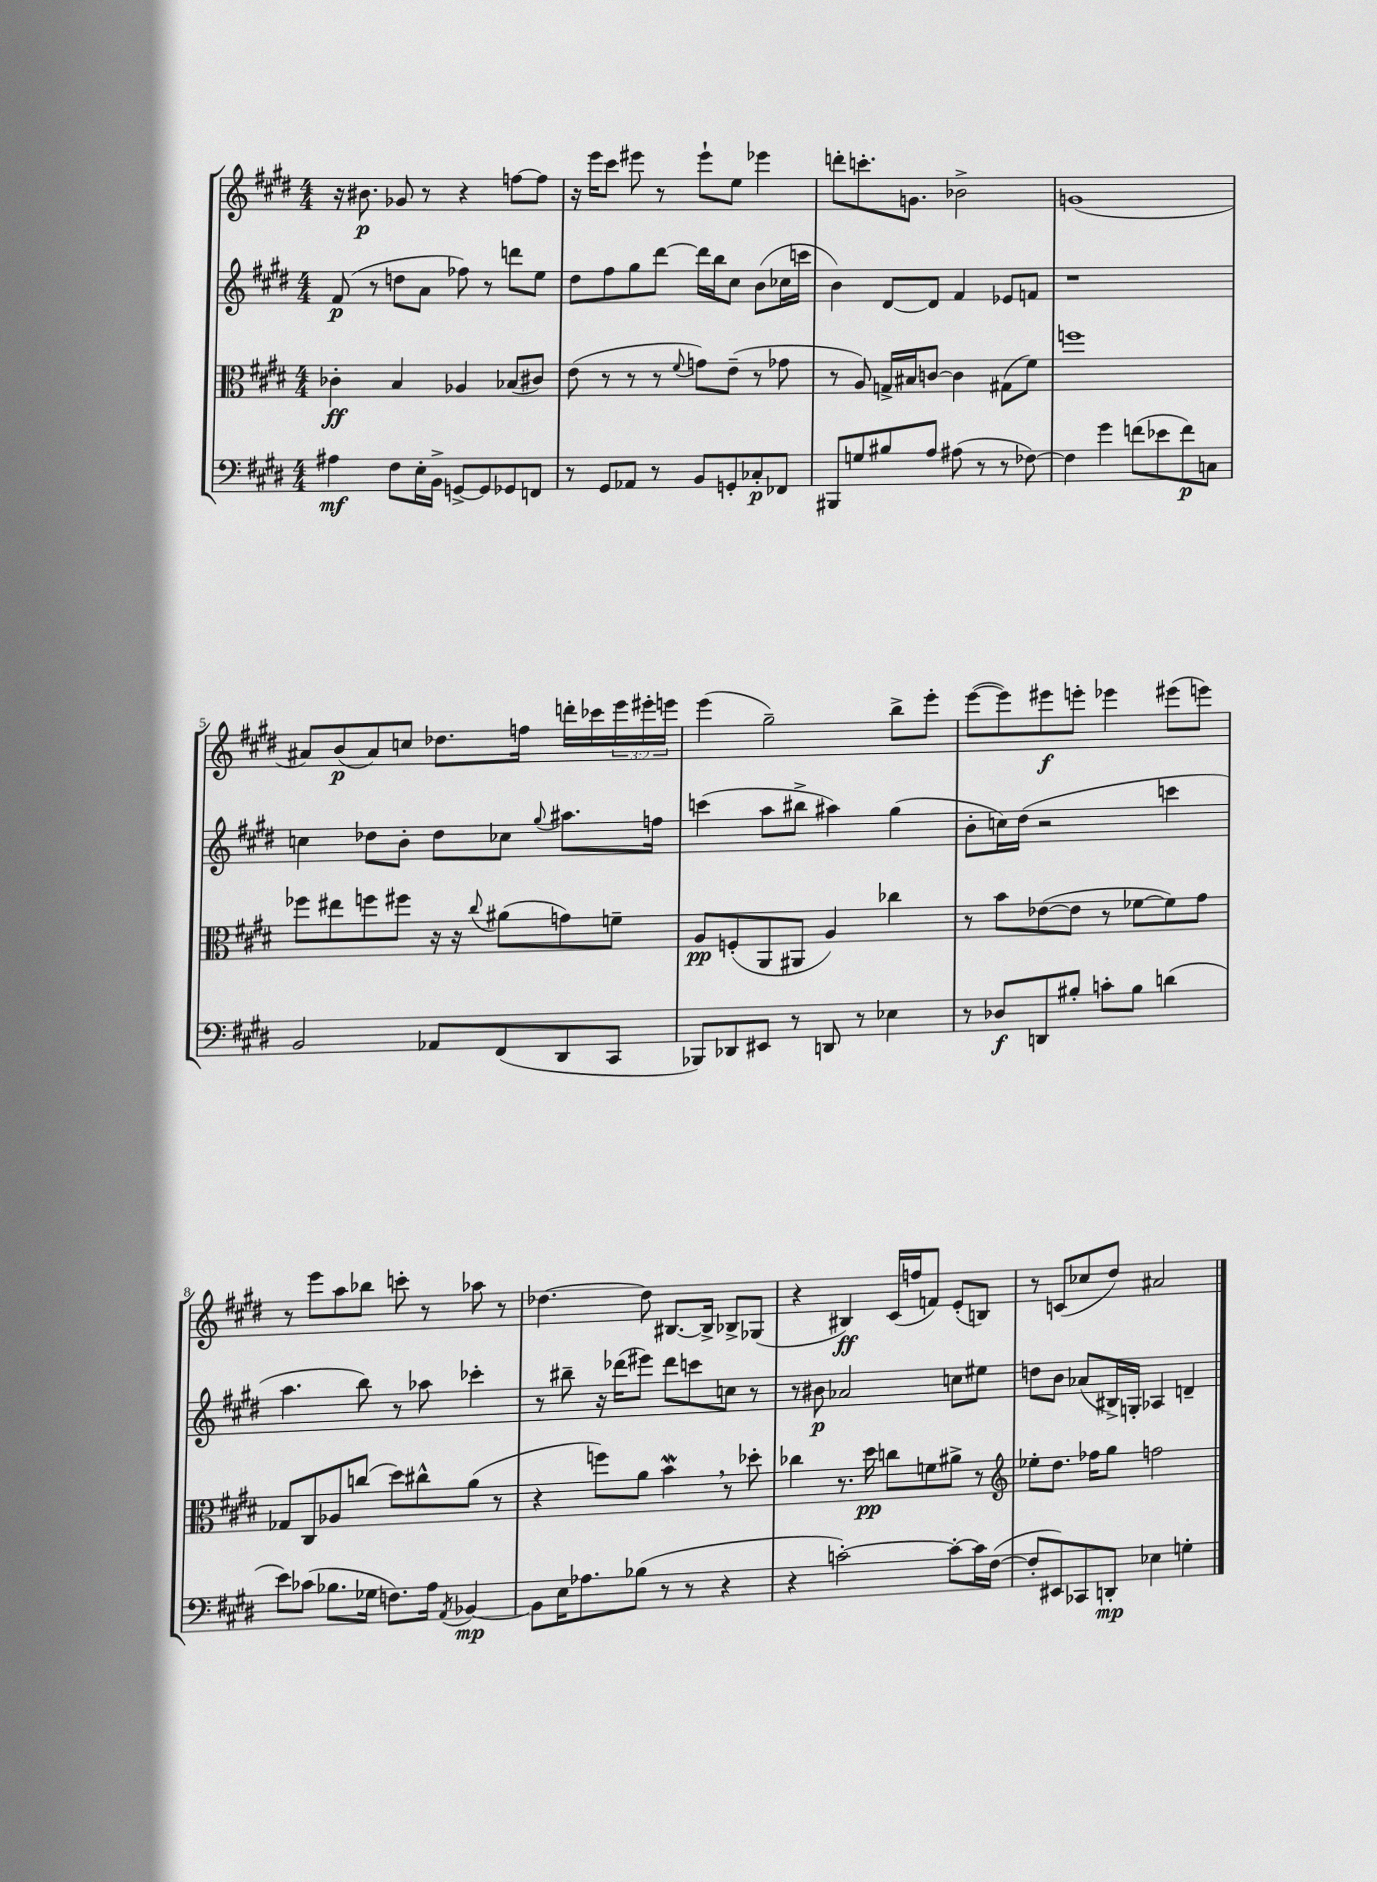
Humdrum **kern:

**kern	**kern	**kern	**kern
*staff4	*staff3	*staff2	*staff1
*clefF4	*clefC3	*clefG2	*clefG2
*k[f#c#g#d#]	*k[f#c#g#d#]	*k[f#c#g#d#]	*k[f#c#g#d#]
*M4/4	*M4/4	*M4/4	*M4/4
4A#	4c-'	(8f#	16r
.	.	.	8.b#
.	.	8r	.
8F#	4B	8dd	8g-
16E'	.	8a	8r
16BB^	.	.	.
[8GG^	4A-	8ff-)	4r
8GG]	.	8r	.
8GG-	(8B-	8ddd	[8ff
8FF	8c#)	8ee	8ff]
=	=	=	=
8r	(8e	8dd#	16r
.	.	.	16eee
8GG#	8r	8ff#	8ccc#
8AA-	8r	8gg#	8eee#
8r	8r	[8ddd#	8r
.	8qqf#	.	.
8BB	8g)	16ddd#]	8eee#`
.	.	16bb	.
8GG'	(8e~	8cc#	8ee
8C-'	8r	(8b	4eee-
8FF-	8g-	16cc-	.
.	.	16ccc	.
=	=	=	=
8BBB#	8r	4b)	8ddd'
8G	8A)	.	8.ccc'
8B#	16G^	[8d#	.
.	16B#	.	8.g
8A	[8c	8d#]	.
(8A#	4c]	4f#	2b-^
8r	.	.	.
8r	(8G#	8e-	.
[8F-)	8f#)	8f	.
=	=	=	=
4F-]	1ff	1r	(1g
4g#	.	.	.
(8f	.	.	.
8e-	.	.	.
8f)	.	.	.
8C	.	.	.
=	=	=	=
2BB	8ff-	4cc	8a#)
.	8ee#	.	(8b
.	8ff	8dd-	8a#)
.	8ff#	8b'	8cc
8AA-	16r	8dd-	8.dd-
.	16r	.	.
.	8qqcc#	.	.
(8FF#	(8a#	8cc-	.
.	.	.	16ff
.	.	8qqgg#	.
8DD#	8g)	8.aa#	16ddd'
.	.	.	16ccc-
8CC#	8f~	.	24eee
.	.	.	24eee#'
.	.	16ff	.
.	.	.	24eee
=	=	=	=
8BBB-)	8A	(4ccc	(4eee
8DD-	(8F'	.	.
8EE#	8AA	8aa	2gg#~)
8r	8AA#	8bb#^	.
8DD	4A)	4aa#)	.
8r	.	.	.
4E-	4cc-	(4gg#	8bb^
.	.	.	8eee'
=	=	=	=
8r	8r	8b'	([8eee
8D-	8b	16cc)	8eee])
.	.	(16dd#	.
8DD	([8e-	2r	8eee#
8B#'	8e-]	.	8eee'
8c'	8r	.	4eee-
8B#	[8f-	.	.
(4d	8f-])	4ccc	(8eee#
.	8g#	.	8eee)
=	=	=	=
8e)	8G-	4.aa	8r
(8c-	8C#	.	8eee
8.B-	8A-	.	8aa
.	(8cc	8bb)	8bb-
16G-	.	.	.
8.F)	8dd#)	8r	8ccc'
.	8cc#^^	8aa-	8r
16A	.	.	.
8qAA	.	.	.
[4BB-	(8a	4ccc-'	8aa-
.	8r	.	8r
=	=	=	=
8BB-]	4r	8r	[4.dd-
16E	.	8bb#~	.
8.A-	.	.	.
.	8ff)	16r	.
.	.	(16ddd-	.
(8B-	8a	8eee#)	8dd-]
8r	4b	8ddd-	[8.B#
8r	.	8ccc	.
.	.	.	16B#^]
4r	8r	8cc	8B-^
.	8dd-'	8r	(8G-
=	=	=	=
4r	4cc-	8r	4r
.	.	8b#	.
[2c')	8.r	2a-	4B#)
.	16dd#	.	.
.	8cc	.	(16c#
.	.	.	16ff
.	8f	.	8f)
8c'_	8a#^	8cc	(8e'
16c]	8r	8ee#	8B)
([16F#	.	.	.
=	=	=	=
*	*clefG2	*	*
8F#']	8ee-'	8dd	8r
8EE#)	8.dd#	8b	(8c
8CC-	.	(8a-	8cc-
.	16ff-	.	.
8DD'	8gg#	16B#^)	8dd#)
.	.	16G'	.
4E-	2ff	4A-	2a#
4G'	.	4d~	.
==	==	==	==
*-	*-	*-	*-
